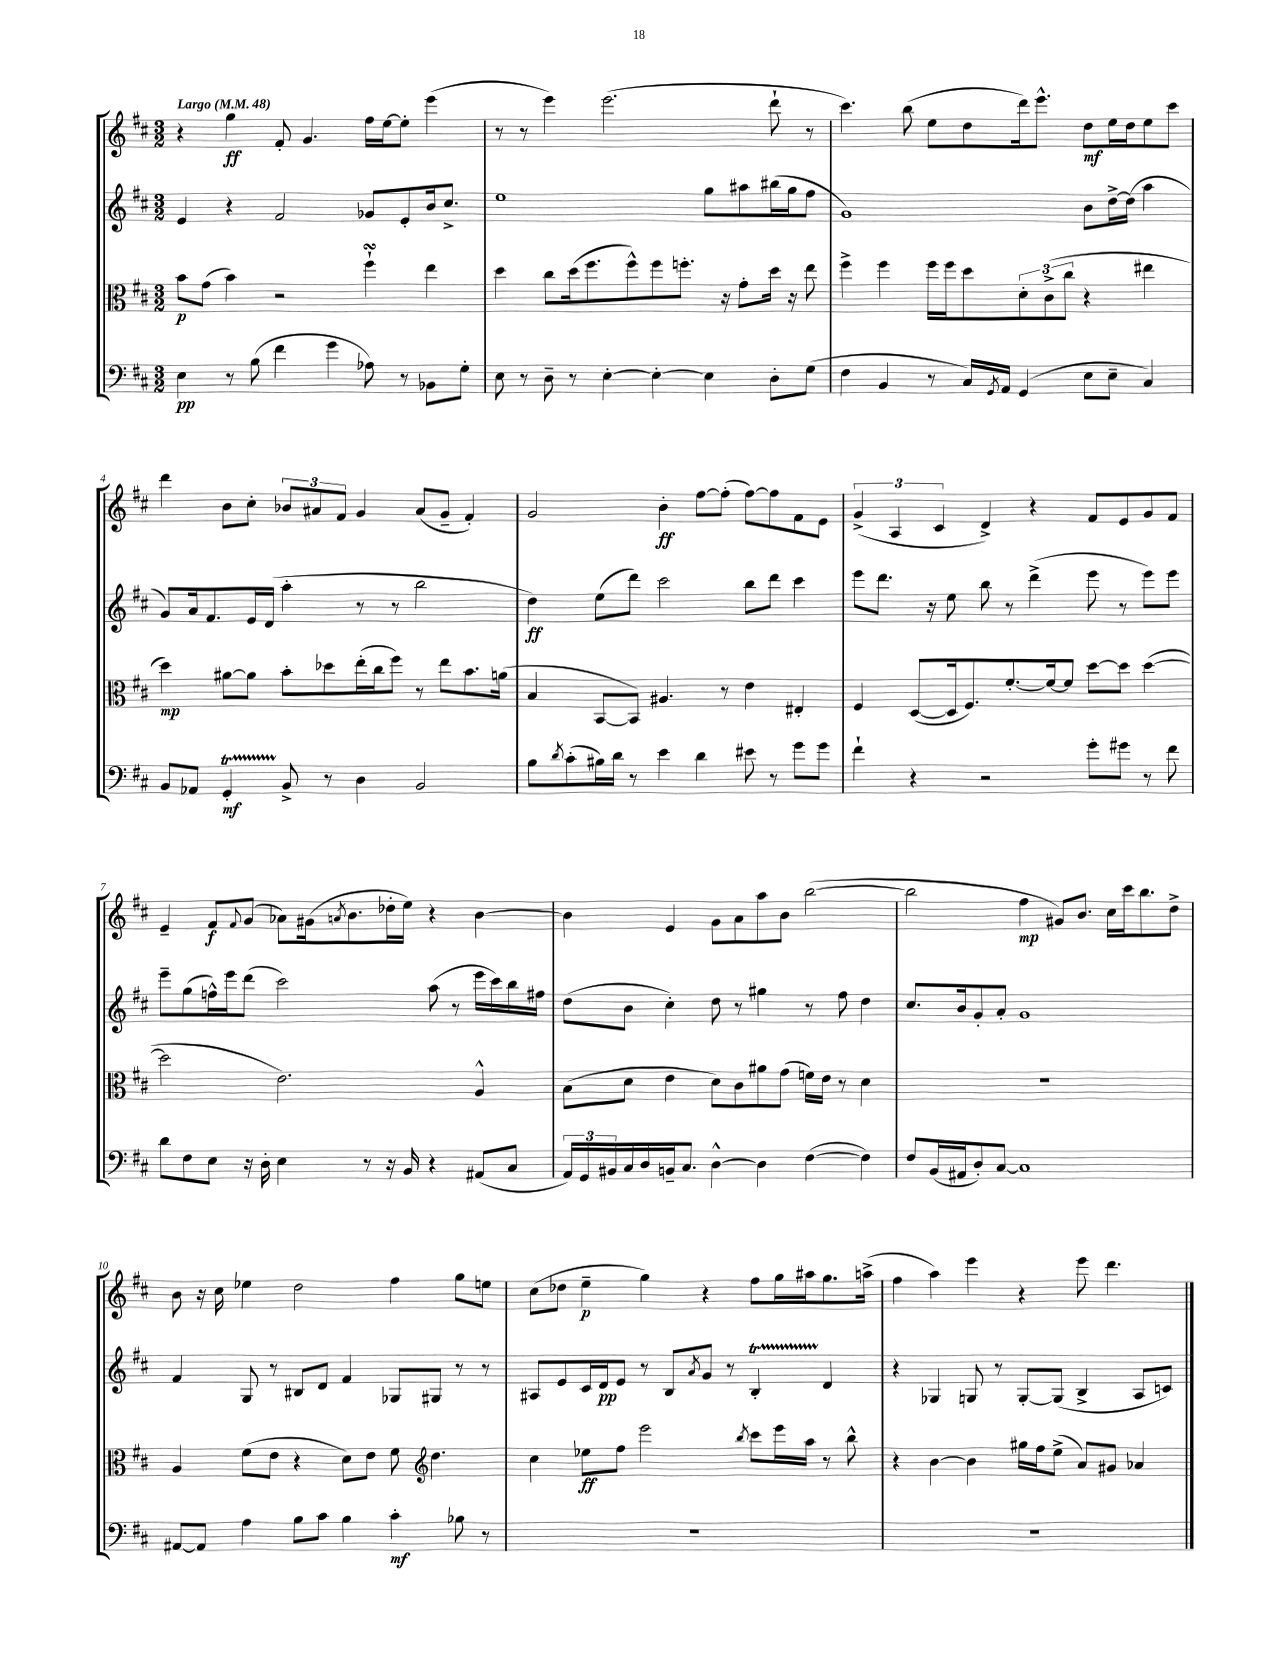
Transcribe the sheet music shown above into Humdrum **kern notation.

**kern	**kern	**kern	**kern
*staff4	*staff3	*staff2	*staff1
*clefF4	*clefC3	*clefG2	*clefG2
*k[f#c#]	*k[f#c#]	*k[f#c#]	*k[f#c#]
*M3/2	*M3/2	*M3/2	*M3/2
*MM48	*MM48	*MM48	*MM48
4E	8b	4e	4r
.	(8g	.	.
8r	4b)	4r	4gg
(8B	.	.	.
4f#	2r	2f#	8f#'
.	.	.	4.g
4g	.	.	.
8A-)	4ff#`	8g-	16ff#
.	.	.	[16ee
8r	.	8e'	8ee']
8BB-	4ee	16b	(4eee
.	.	8.cc#^	.
8G'	.	.	.
=	=	=	=
8E	4dd	1ee	8r
8r	.	.	8r
8D~	8cc#	.	4eee)
8r	(16dd	.	.
.	8.ff#	.	.
[4E'	.	.	(2.eee
.	8ff#^^)	.	.
4E'_	8ff#	.	.
.	8.ff'	.	.
4E]	.	8gg	.
.	16r	.	.
.	8g'	8aa#	.
8D'	16dd	(16bb#	8ddd`
.	16r	16gg	.
(8G	8ee	8ff#	8r
=	=	=	=
4F#	4ff#^	1g)	4.ccc#)
4BB	4ff#	.	.
.	.	.	(8bb
8r	16ff#	.	8ee
.	16ff#	.	.
16C#)	8dd	.	8dd
8qGG	.	.	.
16AA	.	.	.
(4GG	12d'	.	16ddd)
.	.	.	8.eee^^
.	(12c#^	.	.
.	12cc#	.	.
8E	4r	8b	8dd
8E~	.	[16dd^	16ee
.	.	(16dd]	16dd
4C#)	4ee#	4aa	8ee
.	.	.	8ccc#
=	=	=	=
8BB	4dd)	8g)	4ddd
8AA-	.	16a	.
.	.	8.f#	.
4GG'	[8a#	.	8b
.	8a#]	16e	8cc#'
.	.	(16d	.
8BB^	8b'	4aa'	12b-
.	.	.	12a#
8r	8dd-	.	.
.	.	.	12f#
4D	(16ee'	8r	4g
.	16cc#	.	.
.	8ff#)	8r	.
2BB	8r	2bb	(8a#
.	8ee	.	8g~
.	8.b	.	4f#')
.	(16a	.	.
=	=	=	=
8B	4B	4dd)	2g
8qd	.	.	.
(8c#'	.	.	.
16B#)	[8BB	(8ee	.
16d	.	.	.
8r	8BB])	8ddd)	.
4e	4.A#	2ccc#	4b'
4d	.	.	[8ff#
.	8r	.	(8ff#']
8e#	4e	8bb	[8ff#)
8r	.	8ddd	8ff#]
8g	4E#'	4ccc#	8f#
8g	.	.	8e
=	=	=	=
4f#`	4F#	8eee	(6g^
.	.	8.ddd	.
.	.	.	6A
4r	([8D	.	.
.	.	16r	.
.	.	.	6c#
.	16D]	8ee	.
.	8.F#)	.	.
2r	.	8bb	4d^)
.	[8.f#'	8r	.
.	.	(4ddd^	4r
.	16f#_	.	.
.	8f#]	.	.
8g'	[8dd	8eee	8f#
8g#	8dd]	8r	8e
8r	([4dd	8eee)	8g
8f#	.	8eee	8f#
=	=	=	=
8d	2dd]	8eee~	4e~
8F#	.	(8gg	.
8E	.	16ff^^)	8f#
.	.	16eee	.
.	.	.	8qqf#
16r	.	(8ddd	(8g
16D'	.	.	.
4E	2.e)	2ccc#)	8a-)
.	.	.	(16g#
.	.	.	8qa
.	.	.	8.b
8r	.	.	.
16r	.	.	16dd-'
16BB	.	.	16ee)
4r	.	(8aa	4r
.	.	8r	.
(8AA#	4A^^	16eee	[4b
.	.	16ccc#)	.
8C#	.	16bb	.
.	.	16ff#	.
=	=	=	=
24AA)	(8B	(8dd	4b]
24GG	.	.	.
24BB#	.	.	.
16C#	8d	8b	.
16D	.	.	.
16BB~	4e	4cc#')	4e
8.C#	.	.	.
[4D^^	8d)	8dd	8g
.	8c#	8r	8a
4D]	8a#	4gg#	8aa
.	(8g	.	8b
([4F#	16f)	8r	([2bb
.	16e	.	.
.	8r	8ff#	.
4F#])	4d	4dd	.
=	=	=	=
8F#	1.r	8.cc#	2bb]
(16BB	.	.	.
16AA#	.	16b	.
8D')	.	8g'	.
[8C#	.	8a'	.
1C#]	.	1g	4ff#
.	.	.	8g#)
.	.	.	8.b
.	.	.	16cc#
.	.	.	16ccc#
.	.	.	8.bb
.	.	.	8dd^
=	=	=	=
[8AA#	4A	4f#	8b
8AA#]	.	.	16r
.	.	.	16cc#
4A	(8f#	8G	4ee-
.	8e	8r	.
8B	4r	8B#	2dd
8c#	.	8d	.
4B	8d)	4f#	.
.	8e	.	.
4c#'	8f#	8G-	4ff#
*	*clefG2	*	*
.	4.dd	8G#	.
8B-	.	8r	8gg
8r	.	8r	8ee
=	=	=	=
1.r	4cc#	8A#	(8cc#
.	.	8e	8dd-
.	8ee-	16c#	4ee~
.	.	16d	.
.	8ff#	8e	.
.	2eee	8r	4gg)
.	.	8B	.
.	.	8qa	.
.	.	8g	4r
.	.	8r	.
.	8qbb	.	.
.	8ccc#	4B'	8ff#
.	16eee	.	16gg
.	16aa	.	16aa#
.	8r	4d	8.gg
.	8bb^^	.	.
.	.	.	(16aa^
=	=	=	=
1.r	4r	4r	4ff#
.	[4b	4G-	4aa)
.	4b]	8G	4eee
.	.	8r	.
.	16gg#	[8G'	4r
.	16ff#	.	.
.	(8ee^	(8G]	.
.	8a)	4B^	8eee
.	8g#	.	4.ddd
.	4a-	8A	.
.	.	8c)	.
==	==	==	==
*-	*-	*-	*-
